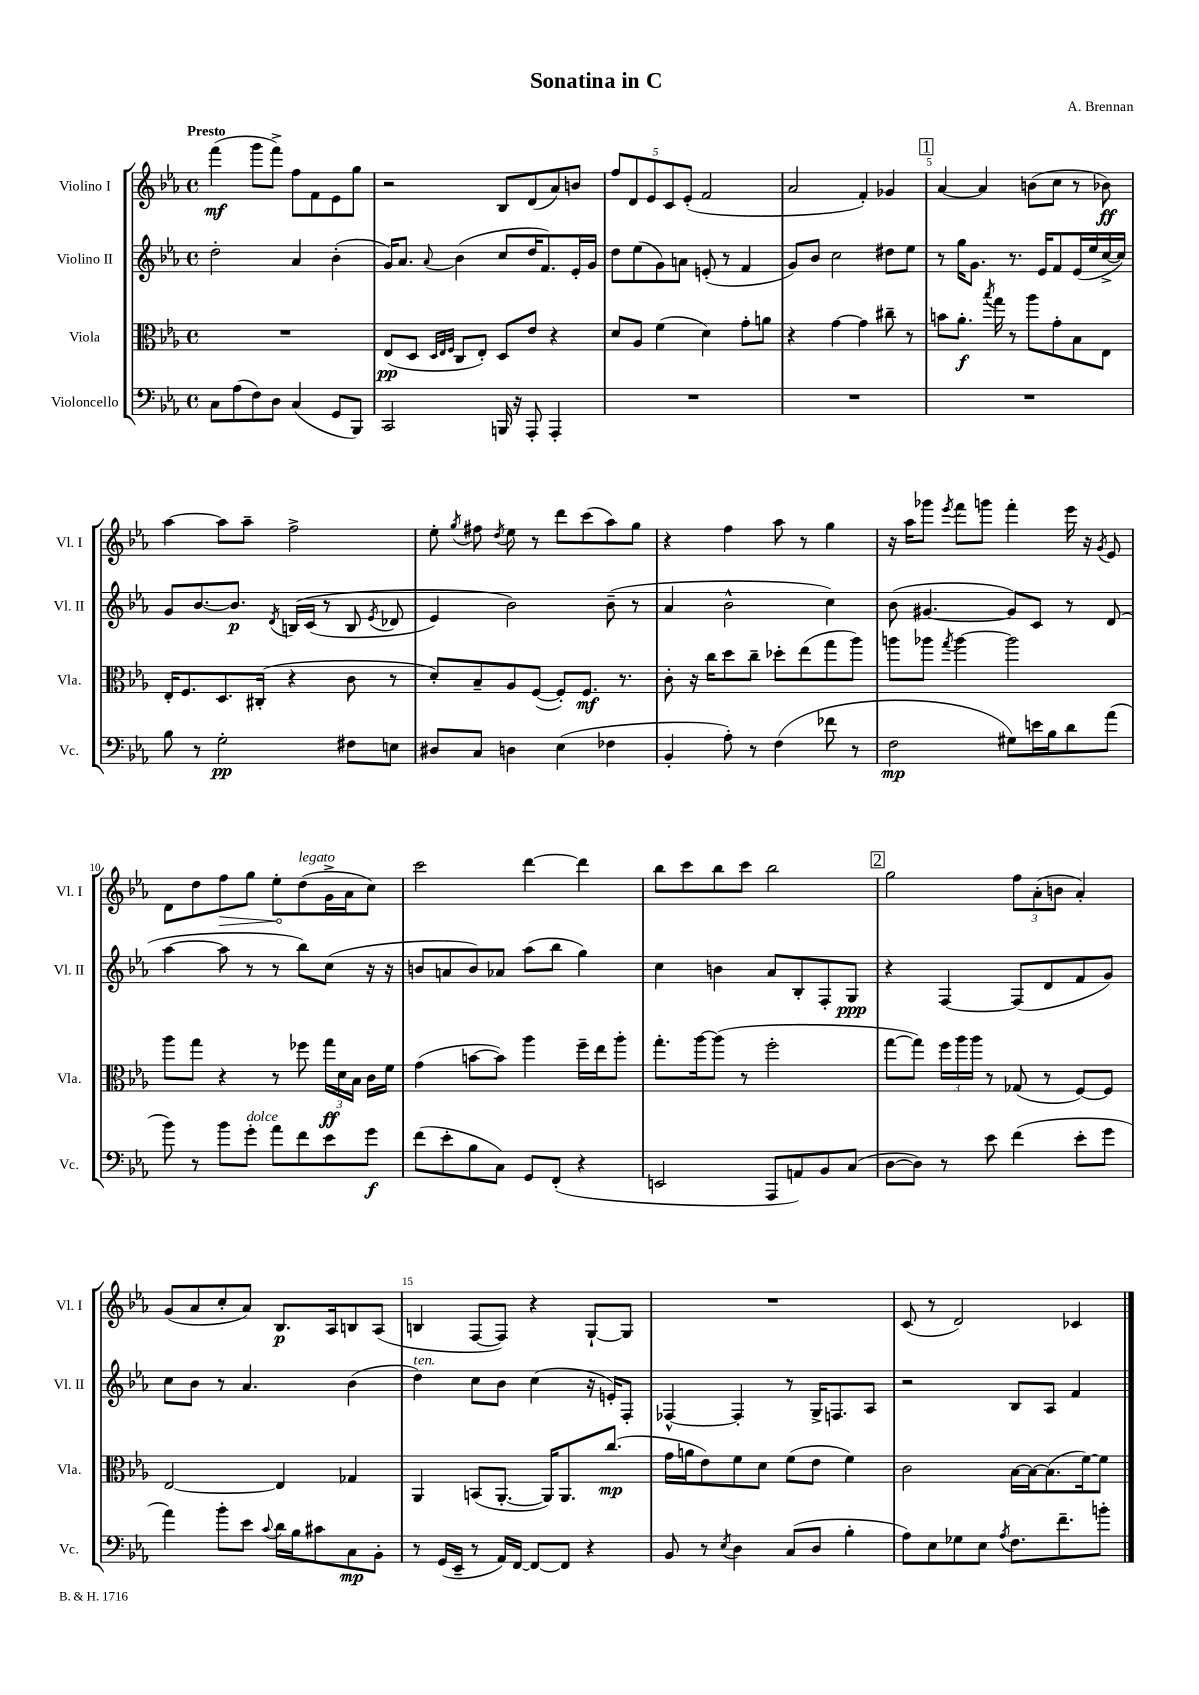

**kern	**dynam	**kern	**dynam	**kern	**dynam	**kern	**dynam
*part4	*part4	*part3	*part3	*part2	*part2	*part1	*part1
*staff4	*staff4	*staff3	*staff3	*staff2	*staff2	*staff1	*staff1
*I"Violoncello	*	*I"Viola	*	*I"Violino II	*	*I"Violino I	*
*I'Vc.	*	*I'Vla.	*	*I'Vl. II	*	*I'Vl. I	*
*clefF4	*	*clefC3	*	*clefG2	*	*clefG2	*
*k[b-e-a-]	*	*k[b-e-a-]	*	*k[b-e-a-]	*	*k[b-e-a-]	*
*M4/4	*	*M4/4	*	*M4/4	*	*M4/4	*
*met(c)	*	*met(c)	*	*met(c)	*	*met(c)	*
=1	=1	=1	=1	=1	=1	=1	=1
!	!	!	!	!	!	!LO:TX:a:B:t=Presto	!
8C\L	.	1r	.	2dd'\	.	(4fff\	mf
(8A-\	.	.	.	.	.	.	.
8F\)	.	.	.	.	.	8ggg\L	.
8D\J	.	.	.	.	.	8fff^\J)	.
(4C/	.	.	.	4a-/	.	8ff\L	.
.	.	.	.	.	.	8f\	.
8GG/L	.	.	.	(4b-'\	.	8e-\	.
8BBB-/J)	.	.	.	.	.	8gg\J	.
=2	=2	=2	=2	=2	=2	=2	=2
2CC/	.	(8E-/L	pp	16g/KL)	.	2r	.
.	.	.	.	8.a-/J	.	.	.
.	.	8D/J	.	.	.	.	.
.	.	32qqD/LLL	.	.	.	.	.
.	.	32qqE-/	.	.	.	.	.
.	.	32qqF/JJJ	.	8qqa-/	.	.	.
.	.	8C/L	.	(4b-\	.	.	.
.	.	8E-'/J)	.	.	.	.	.
16BBBn/	.	8D/L	.	8cc/L	.	8B-/L	.
16r	.	.	.	.	.	.	.
8AAA-'/	.	8e-/J	.	16dd/K	.	(8d/	.
.	.	.	.	8.f/)	.	.	.
4AAA-'/	.	4r	.	.	.	8a-/)	.
.	.	.	.	16e-'/L	.	8bn/J	.
.	.	.	.	16g/JJ	.	.	.
=3	=3	=3	=3	=3	=3	=3	=3
1r	.	8d/L	.	8dd\L	.	10ff/L	.
.	.	.	.	.	.	10d/	.
.	.	8A-/J	.	(8ee-\	.	.	.
.	.	.	.	.	.	10e-/	.
.	.	(4f\	.	8g\)	.	.	.
.	.	.	.	.	.	10c/	.
.	.	.	.	8an\J	.	.	.
.	.	.	.	.	.	(10e-'/J	.
.	.	4d\)	.	(8en'/	.	2f/	.
.	.	.	.	8r	.	.	.
.	.	8g'\L	.	4f/	.	.	.
.	.	8an\J	.	.	.	.	.
=4	=4	=4	=4	=4	=4	=4	=4
1r	.	4r	.	8g/L)	.	2a-/	.
.	.	.	.	8b-/J	.	.	.
.	.	[4g\	.	2cc\	.	.	.
.	.	4g\]	.	.	.	4f'/)	.
.	.	8cc#X~\	.	8dd#X\L	.	4g-X/	.
.	.	8r	.	8ee-\J	.	.	.
!!LO:REH:place=s1:t=1
=5	=5	=5	=5	=5	=5	=5	=5
1r	.	8bn\L	.	8r	.	[4a-/	.
.	.	8.a-'\J	f	16gg\KL	.	.	.
.	.	.	.	8.g\J	.	.	.
.	.	.	.	.	.	4a-/]	.
.	.	8qbb-/	.	.	.	.	.
.	.	16gg\	.	.	.	.	.
.	.	8r	.	8.r	.	.	.
.	.	8aa-\L	.	.	.	(8bn\L	.
.	.	.	.	16e-/KL	.	.	.
.	.	8g'\	.	8f/	.	8cc\J	.
.	.	8B-\	.	(16e-/L	.	8r	.
.	.	.	.	16ee-/	.	.	.
.	.	8E-\J	.	[16cc^/	.	8b-X\)	ff
.	.	.	.	16cc/JJ])	.	.	.
!!LO:LB:g=z
=6	=6	=6	=6	=6	=6	=6	=6
8B-\	.	16E-'/KL	.	8g/L	.	[4aa-\	.
.	.	8.F/	.	.	.	.	.
8r	.	.	.	[8.b-/	.	.	.
2G'\	pp	8.D/	.	.	.	8aa-\L]	.
.	.	.	.	8.b-/J]	p	.	.
.	.	.	.	.	.	8aa-~\J	.
.	.	(16C#X'/Jk	.	.	.	.	.
.	.	.	.	8qd/	.	.	.
.	.	4r	.	(16Bn/LL	.	2ff^\	.
.	.	.	.	(16c/JJ	.	.	.
.	.	.	.	8r	.	.	.
8F#X\L	.	8c\	.	8B/	.	.	.
.	.	.	.	8qe-/	.	.	.
8En\J	.	8r	.	8d-X/	.	.	.
=7	=7	=7	=7	=7	=7	=7	=7
8D#X/L	.	8d'/L)	.	4e-/)	.	8ee-'\	.
.	.	.	.	.	.	8qgg/	.
8C/J	.	8B-~/	.	.	.	8ff#X\	.
.	.	.	.	.	.	8qdd/	.
4Dn\	.	8A-/	.	2b-\)	.	8ee-\	.
.	.	([8F/J	.	.	.	8r	.
(4E-\	.	8F'/L])	.	.	.	8ddd\L	.
.	.	8.F/J	mf	.	.	(8ccc\	.
4F-X\	.	.	.	(8b-~\	.	8aa-\)	.
.	.	8.r	.	.	.	.	.
.	.	.	.	8r	.	8gg\J	.
=8	=8	=8	=8	=8	=8	=8	=8
4BB-'/	.	8c'\	.	4a-/	.	4r	.
.	.	16r	.	.	.	.	.
.	.	16cc\KL	.	.	.	.	.
8A-'\)	.	8dd\	.	2b-^^\	.	4ff\	.
8r	.	8cc~\J	.	.	.	.	.
(4F\	.	8dd-X'\L	.	.	.	8aa-\	.
.	.	(8ee-\	.	.	.	8r	.
8f-X\	.	8gg\	.	4cc\)	.	4gg\	.
8r	.	8aa-\J)	.	.	.	.	.
=9	=9	=9	=9	=9	=9	=9	=9
2F\	mp	8aan\L	.	(8b-\	.	16r	.
.	.	.	.	.	.	16aa-\KL	.
.	.	8aa-X\J	.	[4.g#X/	.	8ggg-X\J	.
.	.	8qgg/	.	.	.	8qeee-/	.
.	.	[4aa-\	.	.	.	8fff\L	.
.	.	.	.	.	.	8gggn\J	.
8G#X\L)	.	2aa-\]	.	8g#/L])	.	4fff'\	.
16en\L	.	.	.	8c/J	.	.	.
16B-\J	.	.	.	.	.	.	.
8d\	.	.	.	8r	.	16eee-\	.
.	.	.	.	.	.	16r	.
.	.	.	.	.	.	8qg/	.
(8a-\J	.	.	.	(8d/	.	8e-/	.
!!LO:LB:g=z
=10	=10	=10	=10	=10	=10	=10	=10
8b-\)	.	8aa-\L	.	[4aa-\	.	8d\L	.
8r	.	8gg\J	.	.	.	8dd\	.
!	!	!	!	!	!	!	!LO:HP:b
8b-\L	.	4r	.	8aa-\]	.	8ff\	>
!LO:TX:a:i:t=dolce	!	!	!	!	!	!	!
8g'\J	.	.	.	8r	.	8gg\J	.
8a-\L	.	8r	.	8r	.	8ee-'\L	.
!	!	!	!	!	!	!LO:TX:a:i:t=legato	!
8f\	.	8ff-X\	.	8bb-\L)	.	(8dd\	]
8e-\	.	24gg\LL	ff	(8cc\J	.	16g^\L	.
.	.	24d\	.	.	.	.	.
.	.	.	.	.	.	16a-\J	.
.	.	24B-\JJ	.	.	.	.	.
8g\J	f	16c\LL	.	16r	.	8cc\J)	.
.	.	16f\JJ	.	16r	.	.	.
=11	=11	=11	=11	=11	=11	=11	=11
(8f\L	.	(4g\	.	8bn/L	.	2ccc\	.
8e-'\	.	.	.	8an/	.	.	.
8B-\	.	[8bn\L	.	8b/)	.	.	.
8C\J)	.	8b\J])	.	8a-X/J	.	.	.
8GG/L	.	4aa-\	.	(8aa-\L	.	[4ddd\	.
(8FF'/J	.	.	.	8bb-\J	.	.	.
4r	.	16ff~\LL	.	4gg\)	.	4ddd\]	.
.	.	16ee-\J	.	.	.	.	.
.	.	8aa-'\J	.	.	.	.	.
=12	=12	=12	=12	=12	=12	=12	=12
2EEn/	.	8.gg'\L	.	4cc\	.	8bb-\L	.
.	.	.	.	.	.	8ccc\	.
.	.	[16aa-\k	.	.	.	.	.
.	.	(8aa-\J]	.	4bn\	.	8bb-\	.
.	.	8r	.	.	.	8ccc\J	.
8AAA-/L	.	2ff'\	.	8a-/L	.	2bb-\	.
8AAn/)	.	.	.	8B-'/	.	.	.
8BB-/	.	.	.	8F'/	.	.	.
(8C/J	.	.	.	8G/J	ppp	.	.
!!LO:REH:place=s1:t=2
=13	=13	=13	=13	=13	=13	=13	=13
[8D\L	.	[8gg\L	.	4r	.	2gg\	.
8D\J])	.	8gg\J])	.	.	.	.	.
8r	.	24ff\LL	.	[4F/	.	.	.
.	.	24aa-\	.	.	.	.	.
.	.	24aa-\JJ	.	.	.	.	.
8e-\	.	8r	.	.	.	.	.
(4f\	.	(8G-X/	.	(8F/L]	.	12ff\L	.
.	.	.	.	.	.	(12a-'\	.
.	.	8r	.	8d/	.	.	.
.	.	.	.	.	.	12bn\J	.
8e-'\L	.	[8F/L)	.	8f/	.	4a-'/)	.
8g\J	.	8F/J]	.	8g/J)	.	.	.
!!LO:LB:g=z
=14	=14	=14	=14	=14	=14	=14	=14
4a-\)	.	[2E-/	.	8cc\L	.	(8g/L	.
.	.	.	.	8b-\J	.	8a-/	.
8b-'\L	.	.	.	8r	.	8cc'/	.
8e-\J	.	.	.	4.a-/	.	8a-/J)	.
8qqc/	.	.	.	.	.	.	.
16d\LL	.	4E-/]	.	.	.	8.B-/L	p
16B-\J	.	.	.	.	.	.	.
8c#X\	.	.	.	.	.	.	.
.	.	.	.	.	.	16A-/k	.
8C\	mp	4G-X/	.	(4b-\	.	8Bn/	.
8BB-'\J	.	.	.	.	.	(8A-/J	.
=15	=15	=15	=15	=15	=15	=15	=15
!	!	!	!	!LO:TX:a:i:t=ten.	!	!	!
8r	.	4AA-/	.	4dd\)	.	4Bn/	.
(16GG/LL	.	.	.	.	.	.	.
16EE-~/JJ	.	.	.	.	.	.	.
8r	.	(8BBn/L	.	8cc\L	.	[8F/L	.
16AA-/LL)	.	[8.AA-'/J	.	8b-\J	.	8F/J])	.
[16FF/JJ	.	.	.	.	.	.	.
8FF/L_	.	.	.	(4cc\	.	4r	.
.	.	16AA-/KL])	.	.	.	.	.
8FF/J]	.	8.AA-/	.	.	.	.	.
4r	.	.	.	16r	.	[8G`/L	.
.	.	(8.cc/J	mp	16en'/KL)	.	.	.
.	.	.	.	8F'/J	.	8G/J]	.
=16	=16	=16	=16	=16	=16	=16	=16
8BB-/	.	16g\LL	.	[4F-X^^/	.	1r	.
.	.	16an\J	.	.	.	.	.
8r	.	8e-\)	.	.	.	.	.
8qE-/	.	.	.	.	.	.	.
4D\	.	8f\	.	4F-'/]	.	.	.
.	.	8d\J	.	.	.	.	.
(8C/L	.	(8f\L	.	8r	.	.	.
8D/J	.	8e-\J	.	16G^/KL	.	.	.
.	.	.	.	8.Fn/	.	.	.
4B-'\	.	4f\)	.	.	.	.	.
.	.	.	.	8A-/J	.	.	.
=17	=17	=17	=17	=17	=17	=17	=17
8A-\L)	.	2c\	.	2r	.	(8c/	.
8E-\	.	.	.	.	.	8r	.
8G-X\	.	.	.	.	.	2d/)	.
8E-\J	.	.	.	.	.	.	.
8qA-/	.	.	.	.	.	.	.
8.F\L	.	[16B-\LL	.	8B-/L	.	.	.
.	.	16B-\J_	.	.	.	.	.
.	.	(8.B-\]	.	8A-/J	.	.	.
8.f~\	.	.	.	.	.	.	.
.	.	.	.	4f/	.	4c-X/	.
.	.	[16f\k)	.	.	.	.	.
8bn'\J	.	8f\J]	.	.	.	.	.
==	==	==	==	==	==	==	==
*-	*-	*-	*-	*-	*-	*-	*-
